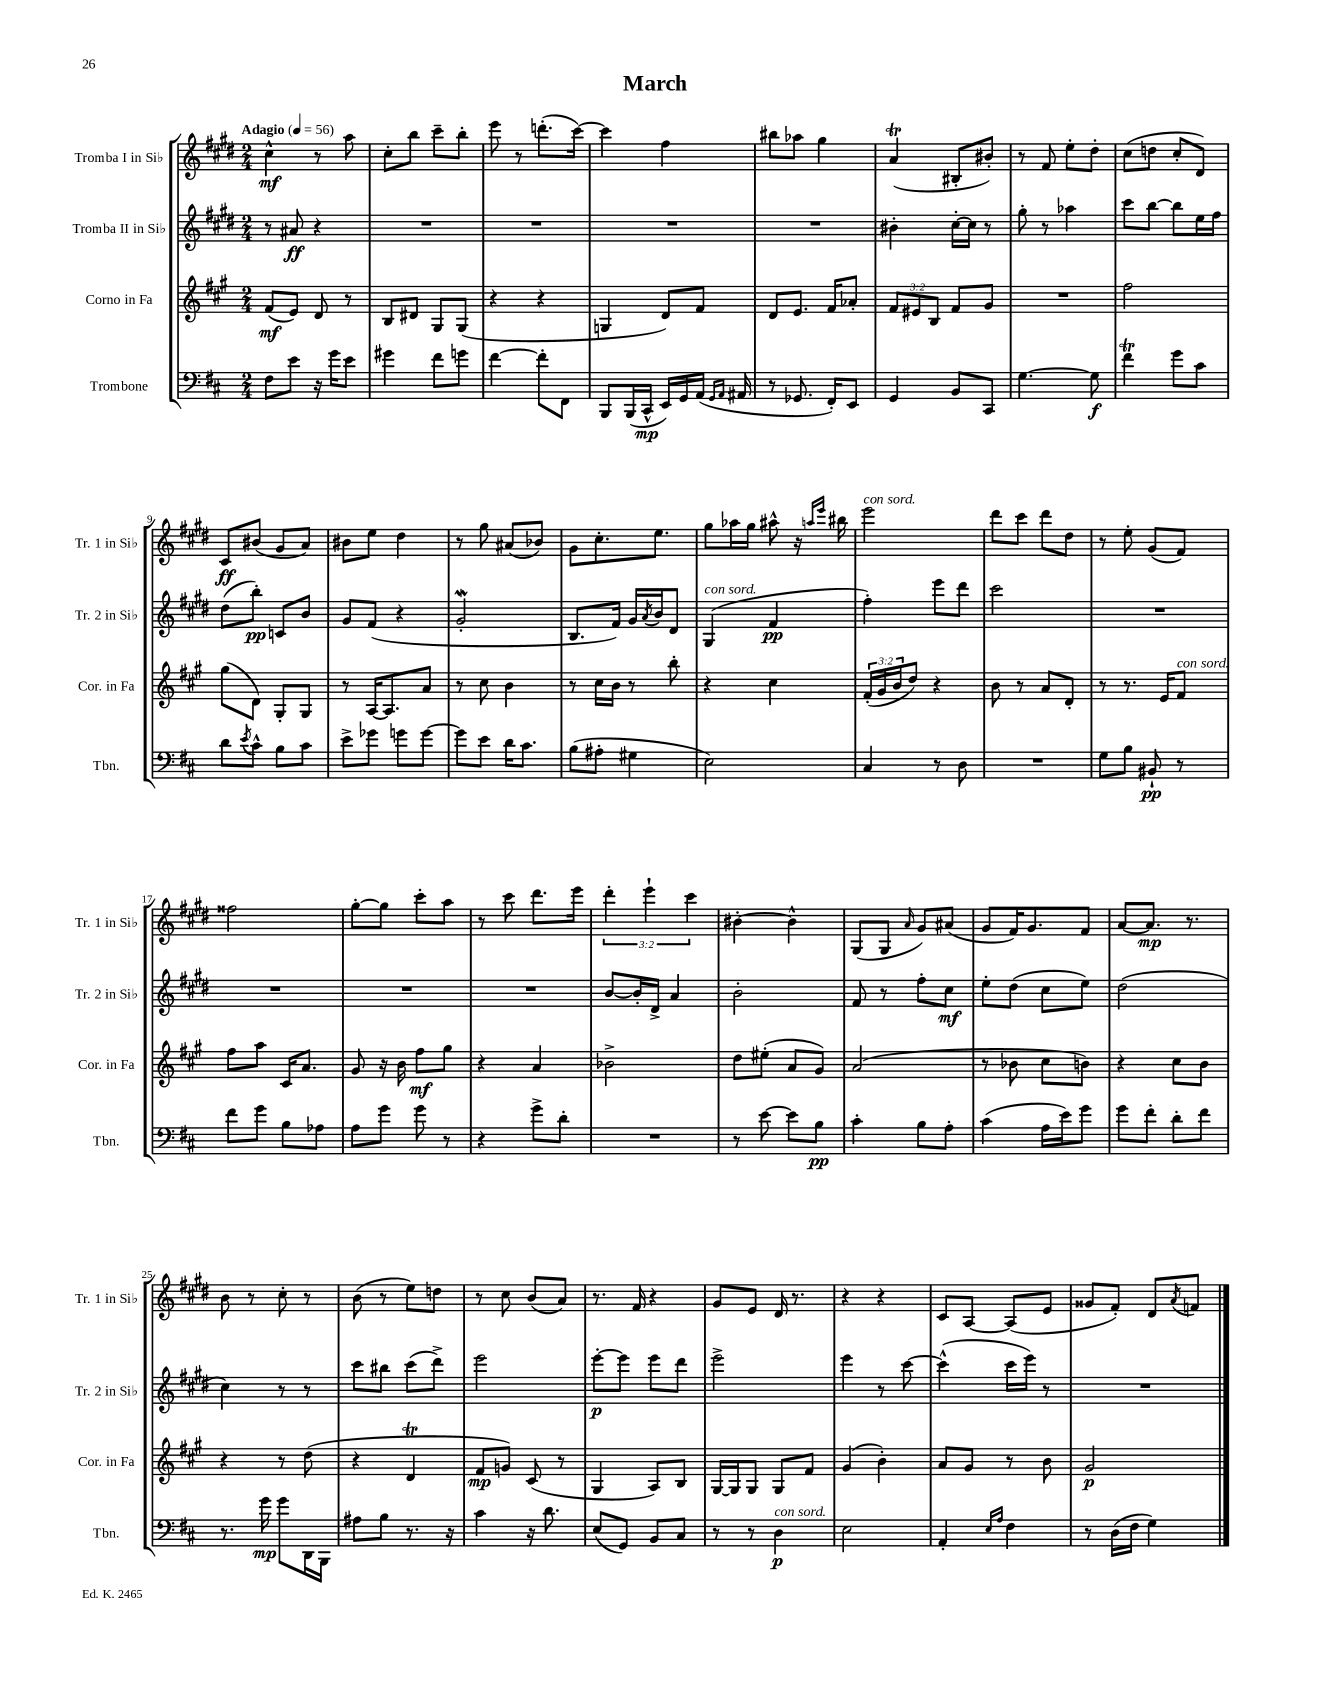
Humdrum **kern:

**kern	**kern	**kern	**kern
*staff4	*staff3	*staff2	*staff1
*clefF4	*clefG2	*clefG2	*clefG2
*k[f#c#]	*k[f#c#g#]	*k[f#c#g#d#]	*k[f#c#g#d#]
*M2/4	*M2/4	*M2/4	*M2/4
*MM56	*MM56	*MM56	*MM56
8F#	(8f#	8r	4cc#^^
8e	8e)	8a#	.
16r	8d	4r	8r
16g	.	.	.
8e	8r	.	8aa
=	=	=	=
4g#	8B	2r	8cc#'
.	8d#	.	8bb
8f#	8G#	.	8ccc#~
8g	(8G#	.	8bb'
=	=	=	=
[4f#	4r	2r	8eee
.	.	.	8r
8f#']	4r	.	(8.ddd'
8FF#	.	.	.
.	.	.	[16ccc#)
=	=	=	=
8BBB	4G	2r	4ccc#]
(16BBB	.	.	.
16CC#^^	.	.	.
16EE)	8d)	.	4ff#
16GG	.	.	.
(16AA	8f#	.	.
16qqGG	.	.	.
16qqAA	.	.	.
16AA#	.	.	.
=	=	=	=
8r	8d	2r	8bb#
8.GG-	8.e	.	8aa-
.	.	.	4gg#
16FF#')	16f#	.	.
8EE	8a-'	.	.
=	=	=	=
4GG	12f#	4b#'	(4a
.	12e#	.	.
.	12B	.	.
8BB	8f#	[16cc#'	8B#'
.	.	16cc#]	.
8CC#	8g#	8r	8b#')
=	=	=	=
[4.G	2r	8gg#'	8r
.	.	8r	8f#
.	.	4aa-	8ee'
8G]	.	.	8dd#'
=	=	=	=
4f#	2ff#	8ccc#	(8cc#
.	.	[8bb	8dd
8g	.	8bb]	8cc#'
8c#	.	16ee	8d#)
.	.	16ff#	.
=	=	=	=
8d	(8gg#	(8dd#	8c#
8qe	.	.	.
8c#^^	8d)	8bb')	(8b#
8B	8G#'	8c	8g#
8c#	8G#	8b	8a)
=	=	=	=
8e^	8r	8g#	8b#
8g-	[16A	(8f#	8ee
.	8.A]	.	.
8g	.	4r	4dd#
[8g	8a	.	.
=	=	=	=
8g]	8r	2g#'	8r
8e	8cc#	.	8gg#
16d	4b	.	(8a#
8.c#	.	.	.
.	.	.	8b-)
=	=	=	=
(8B	8r	8.B	8g#
8A#'	16cc#	.	8.cc#'
.	16b	16f#)	.
4G#	8r	16g#	.
.	.	8qa	.
.	.	16b	8.ee
.	8bb'	8d#	.
=	=	=	=
2E)	4r	(4G#	8gg#
.	.	.	16aa-
.	.	.	16gg#
.	4cc#	4f#	8aa#^^
.	.	.	16r
.	.	.	16qqaa
.	.	.	16qqeee
.	.	.	16bb#
=	=	=	=
4C#	(24f#'	4ff#')	2eee
.	24g#	.	.
.	24b	.	.
.	8dd)	.	.
8r	4r	8eee	.
8D	.	8ddd#	.
=	=	=	=
2r	8b	2ccc#	8ddd#
.	8r	.	8ccc#
.	8a	.	8ddd#
.	8d'	.	8dd#
=	=	=	=
8G	8r	2r	8r
8B	8.r	.	8ee'
8BB#`	.	.	(8g#
.	16e	.	.
8r	8f#	.	8f#)
=	=	=	=
8f#	8ff#	2r	2ff##
8g	8aa	.	.
8B	16c#	.	.
.	8.a	.	.
8A-	.	.	.
=	=	=	=
8A	8g#	2r	[8gg#'
8g	16r	.	8gg#]
.	16b	.	.
8g	8ff#	.	8ccc#'
8r	8gg#	.	8aa
=	=	=	=
4r	4r	2r	8r
.	.	.	8ccc#
8g^	4a	.	8.ddd#
8d'	.	.	.
.	.	.	16eee
=	=	=	=
2r	2b-^	[8b	6ddd#'
.	.	16b']	.
.	.	.	6eee`
.	.	16d#^	.
.	.	4a	.
.	.	.	6ccc#
=	=	=	=
8r	8dd	2b'	[4b#'
[8e	(8ee#'	.	.
8e]	8a	.	4b#^^]
8B	8g#)	.	.
=	=	=	=
4c#'	(2a	8f#	(8G#
.	.	8r	8G#
.	.	.	16qqa
8B	.	8ff#'	8g#)
8A'	.	8cc#	(8a#
=	=	=	=
(4c#	8r	8ee'	8g#
.	8b-	(8dd#	16f#)
.	.	.	8.g#
16A	8cc#	8cc#	.
16e)	.	.	.
8g	8b)	8ee)	8f#
=	=	=	=
8g	4r	(2dd#	[8a
8f#'	.	.	8.a]
8d'	8cc#	.	.
.	.	.	8.r
8f#	8b	.	.
=	=	=	=
8.r	4r	4cc#)	8b
.	.	.	8r
16g	.	.	.
8g	8r	8r	8cc#'
16DD	(8dd	8r	8r
16BBB	.	.	.
=	=	=	=
8A#	4r	8ccc#	(8b
8B	.	8bb#	8r
8.r	4d	(8ccc#	8ee)
.	.	8ddd#^)	8dd
16r	.	.	.
=	=	=	=
4c#	8f#	2eee	8r
.	8g)	.	8cc#
16r	(8c#	.	(8b
8.d	.	.	.
.	8r	.	8a)
=	=	=	=
(8E	4G#	[8eee'	8.r
8GG)	.	8eee]	.
.	.	.	16f#
8BB	8A)	8eee	4r
8C#	8B	8ddd#	.
=	=	=	=
8r	[16G#	2eee^	8g#
.	16G#]	.	.
8r	8G#	.	8e
4D	8G#	.	16d#
.	.	.	8.r
.	8f#	.	.
=	=	=	=
2E	(4g#	4eee	4r
.	4b')	8r	4r
.	.	[8ccc#	.
=	=	=	=
4AA'	8a	(4ccc#^^]	8c#
.	8g#	.	[8A
16qqE	.	.	.
16qqA	.	.	.
4F#	8r	16ccc#	(8A]
.	.	16eee)	.
.	8b	8r	8e
=	=	=	=
8r	2g#	2r	8g##
(16D	.	.	8f#')
16F#	.	.	.
4G)	.	.	8d#
.	.	.	8qa
.	.	.	8f
==	==	==	==
*-	*-	*-	*-
